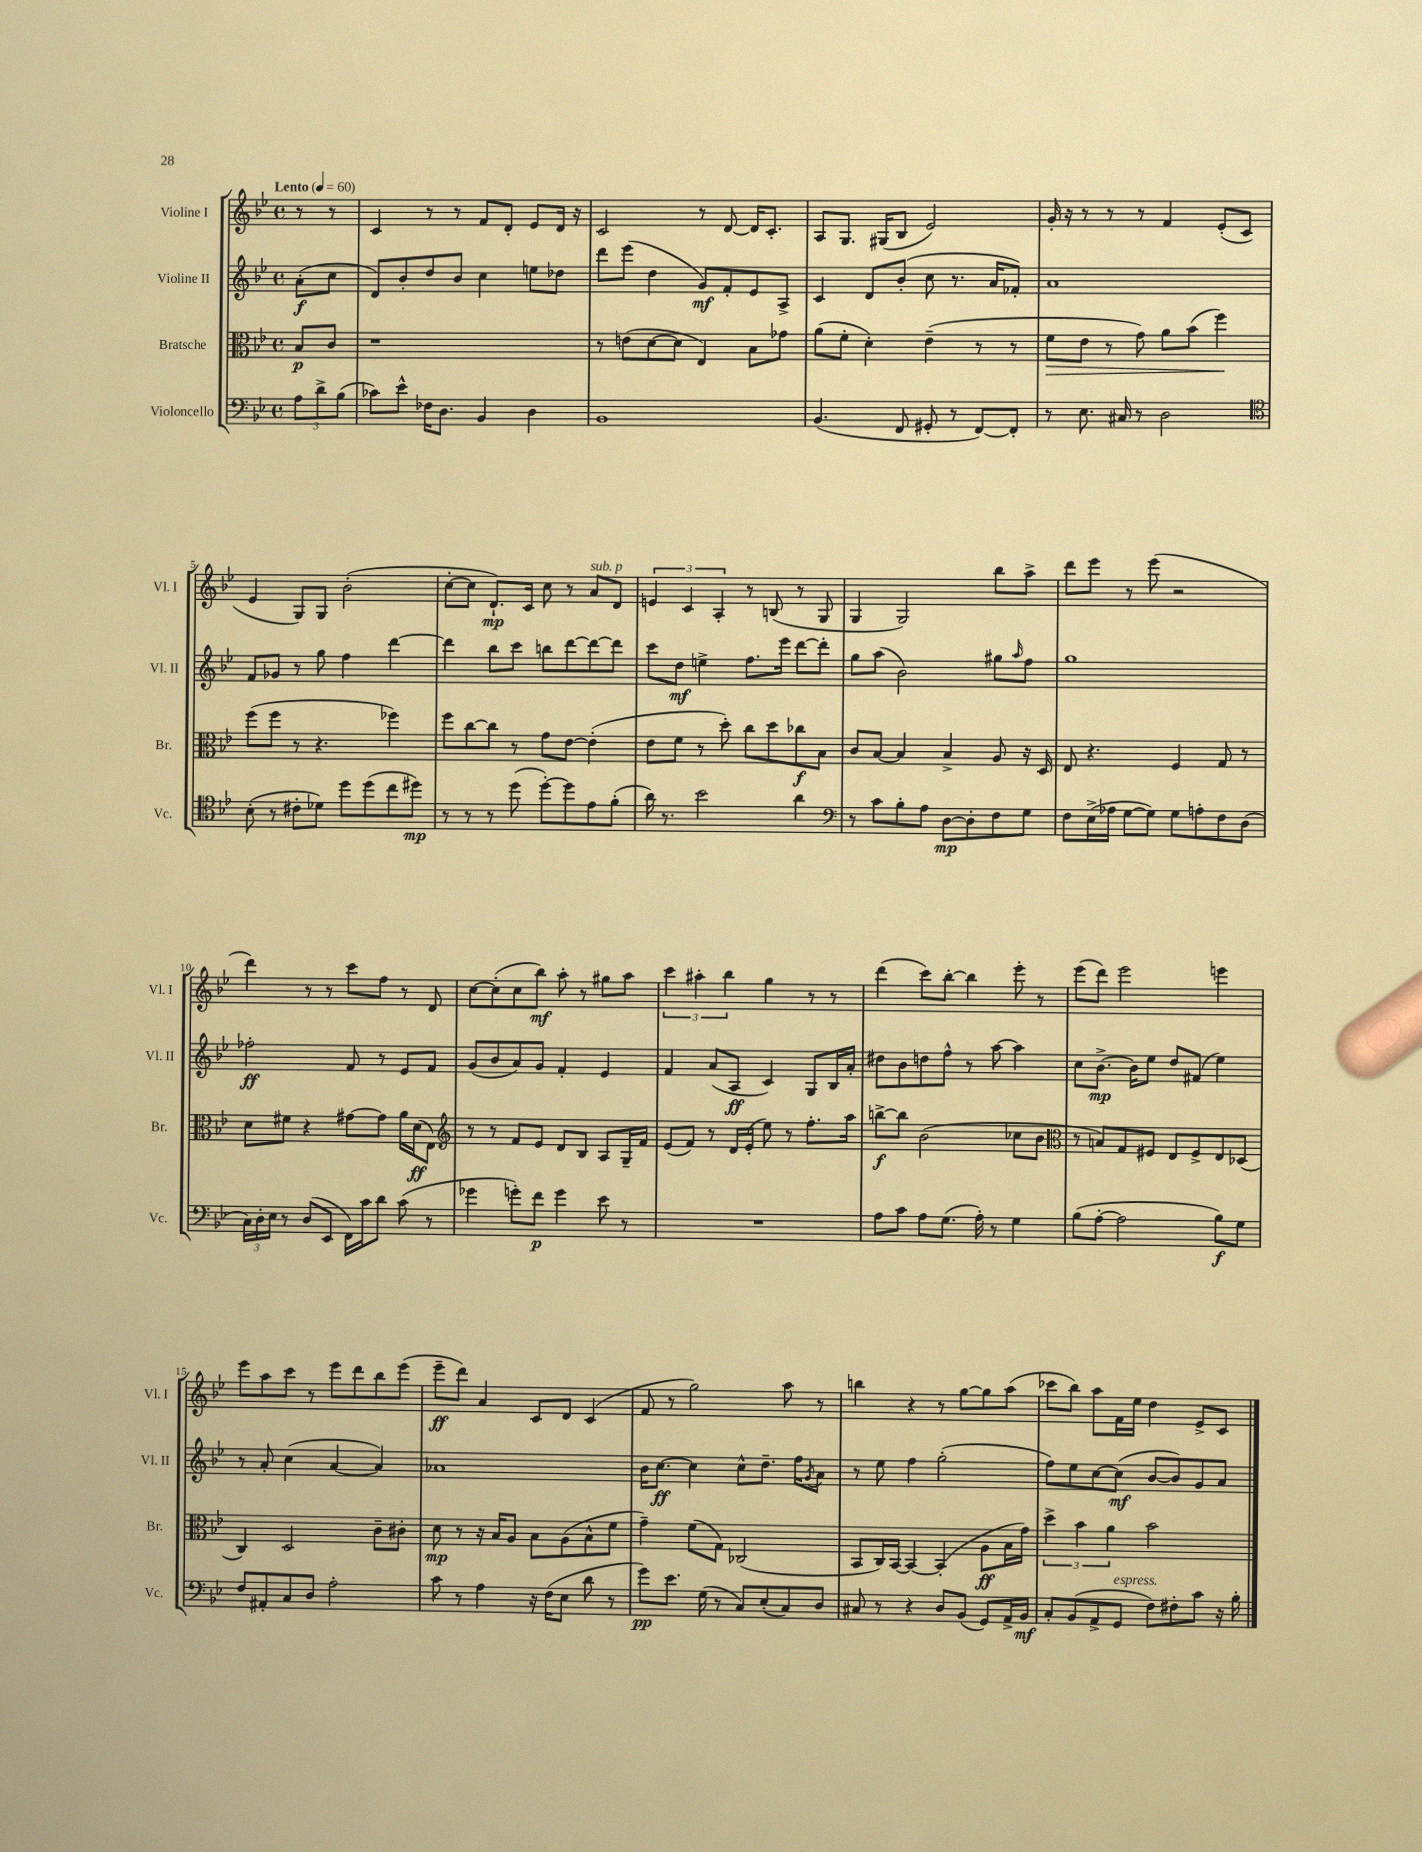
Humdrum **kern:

**kern	**kern	**kern	**kern
*staff4	*staff3	*staff2	*staff1
*clefF4	*clefC3	*clefG2	*clefG2
*k[b-e-]	*k[b-e-]	*k[b-e-]	*k[b-e-]
*M4/4	*M4/4	*M4/4	*M4/4
*met(c)	*met(c)	*met(c)	*met(c)
*MM60	*MM60	*MM60	*MM60
12A	8B-	(8a'	8r
12d^	.	.	.
.	8c	8cc	8r
(12B-	.	.	.
=	=	=	=
8c-)	1r	8d)	4c
8e-^^	.	8b-'	.
16F-	.	8dd	8r
8.D	.	.	.
.	.	8b-	8r
4BB-	.	4cc	8f
.	.	.	8d'
4D	.	8ee	8e-
.	.	8dd-	16d
.	.	.	16r
=	=	=	=
1BB-	8r	8ddd	2c
.	(8e	(8eee-	.
.	[8d	4dd	.
.	8d]	.	.
.	4E-)	8g)	8r
.	.	8f'	[8d
.	8B-	8e-	16d]
.	.	.	8.c'
.	8g-	8A^	.
=	=	=	=
(4.BB-	(8a	4c	8A
.	8f'	.	8.G
.	4d')	8d	.
.	.	.	(16G#
8FF	.	(8b-'	8B-
8GG#'	(4e-~	8cc	2e-)
8r	.	8.r	.
[8FF)	8r	.	.
.	.	16a	.
8FF']	8r	8f-')	.
=	=	=	=
8r	8f	1a	16g'
.	.	.	16r
8.E-	8e-	.	8r
.	8r	.	8r
16C#	.	.	.
8r	8g)	.	8r
2D	8a	.	4f
.	(8b-	.	.
.	4ff)	.	(8e-'
.	.	.	8c
=	=	=	=
*clefC4	*	*	*
(8B-'	(8ff	8f	4e-
8r	8ff	8g-	.
8c#'	8r	8r	8G)
8d-)	4.r	8gg	8G
8dd	.	4ff	(2b-'
(8dd	.	.	.
8cc	4ff-)	[4ddd	.
8dd#)	.	.	.
=	=	=	=
8r	8ff	4ddd]	[8cc'
8r	[8cc	.	8cc]
8r	8cc]	8bb-	8.d`)
(8dd	8r	8ccc	.
.	.	.	16c
[8dd')	8g	8bb	8cc
8dd]	[8e-	[8ddd	8r
8e-	(4e-']	8ddd_	8a
(8f'	.	8ddd]	8d
=	=	=	=
16a)	8e-	8ccc	6e
8.r	.	.	.
.	8f	8dd	.
.	.	.	6c
2b-	8r	4ee^	.
.	.	.	6A'
.	8dd')	.	.
.	8cc	8.ff	8r
.	8dd	.	(8B
.	.	16eee-	.
4a	8cc-	[8ddd	8r
.	8B-	8ddd']	8G
=	=	=	=
*clefF4	*	*	*
8r	8c	8gg	4G
8c	[8B-	(8aa	.
8B-'	4B-]	2b-)	2G)
8A	.	.	.
[8D	4B-^	.	.
8D']	.	.	.
8F	8A	8gg#	8bb-
.	.	16qqaa	.
8G	16r	8ff	8aa^
.	16D	.	.
=	=	=	=
8F	8E-	1gg	8ddd
(16E-^	4.r	.	8eee-
16A-	.	.	.
[8G	.	.	8r
8G])	.	.	(8eee-
8G	4F	.	2r
8A'	.	.	.
8F	8G	.	.
(8D	8r	.	.
=	=	=	=
24C)	8d	2ff-'	4ddd)
24D'	.	.	.
24E-	.	.	.
8r	8f#	.	.
(8D	4r	.	8r
8EE-	.	.	8r
16FF)	[8g#	8f	8ccc
16c	.	.	.
8d	8g#]	8r	8ff
(8c	16a	8e-	8r
.	(16d	.	.
8r	8E-)	8f	8d
=	=	=	=
*	*clefG2	*	*
4g-	8r	(8g	[8cc
.	8r	8b-	(8cc']
8g')	8f	8a)	8cc
8f	8e-	8g	8bb-)
4g	8d	4f'	8aa'
.	8B-	.	8r
8e-	8A	4e-	8gg#
8r	16G~	.	8aa
.	16f	.	.
=	=	=	=
1r	(8e-	4f	6ccc
.	8f)	.	.
.	.	.	6aa#'
.	8r	(8a	.
.	.	.	6bb-
.	16d	8A	.
.	(16e-'	.	.
.	8ee-)	4c)	4gg
.	8r	.	.
.	8.ff'	8G	8r
.	.	16B-	8r
.	16aa	16a'	.
=	=	=	=
8A	[8bb^	8dd#	(4ddd
8c	8bb]	8b-	.
8A	(2b-	8dd	8ccc)
(8.G	.	8ff^^	[8bb-'
.	.	8r	4bb-]
16A')	.	.	.
8r	.	[8aa	.
4G	8cc-	4aa]	8eee-'
.	8b-	.	8r
=	=	=	=
*	*clefC3	*	*
(8B-	8r	8cc	(8eee-
[8A'	8B)	[8.b-^	8ddd)
2A]	8G	.	2eee-
.	.	16b-]	.
.	8F#	8ee-	.
.	8E-	8dd	.
.	8F#^	(8f#	.
8B-)	8E-	4ee-)	4eee
8G	(8D-	.	.
=	=	=	=
8F	4C)	8r	8eee-
8AA#'	.	8a'	8aa
8C	2D	(4cc	8ccc
8D	.	.	8r
2A'	.	[4a	8eee-
.	.	.	8ddd
.	8c~	4a])	8bb-
.	8c#'	.	(8eee-
=	=	=	=
8c	8d	1a-	8eee-~
8r	8r	.	8ddd)
4A	16r	.	4a
.	16B-	.	.
.	8A	.	.
16r	8B-	.	8c
(16F	.	.	.
8E-	(8A	.	8d
8d	8B-^^	.	(4c
8r	8f	.	.
=	=	=	=
8g)	4g~)	16b-	8f
.	.	[8.cc	.
8.e-	.	.	8r
.	(8f	4cc]	2gg)
(16G	.	.	.
8r	8G)	.	.
8C)	(2C-	8cc^^	.
(8E-'	.	8.dd~	.
8C)	.	.	8aa
.	.	16ff	.
.	.	8qg	.
8D	.	8a	8r
=	=	=	=
8C#	8BB-	8r	4bb
8r	16C)	8ee-	.
.	[16BB-	.	.
4r	4BB-_	4ff	4r
8D	(4BB-']	(2gg'	8r
(8BB-	.	.	[8gg
8GG)	8A	.	8gg]
16AA^	16B-	.	(8aa
16BB-	16g)	.	.
=	=	=	=
8C'	6dd^	8ff)	8ccc-
(8BB-	.	8ee-	8bb-)
.	6b-	.	.
8AA^	.	[8cc	8aa
.	6a	.	.
8GG	.	(8cc]	16f
.	.	.	16ee-
8F)	2b-	[8b-	4dd
8F#'	.	8b-])	.
8c	.	8g	8e-^
16r	.	8a	8c
16B-'	.	.	.
==	==	==	==
*-	*-	*-	*-
